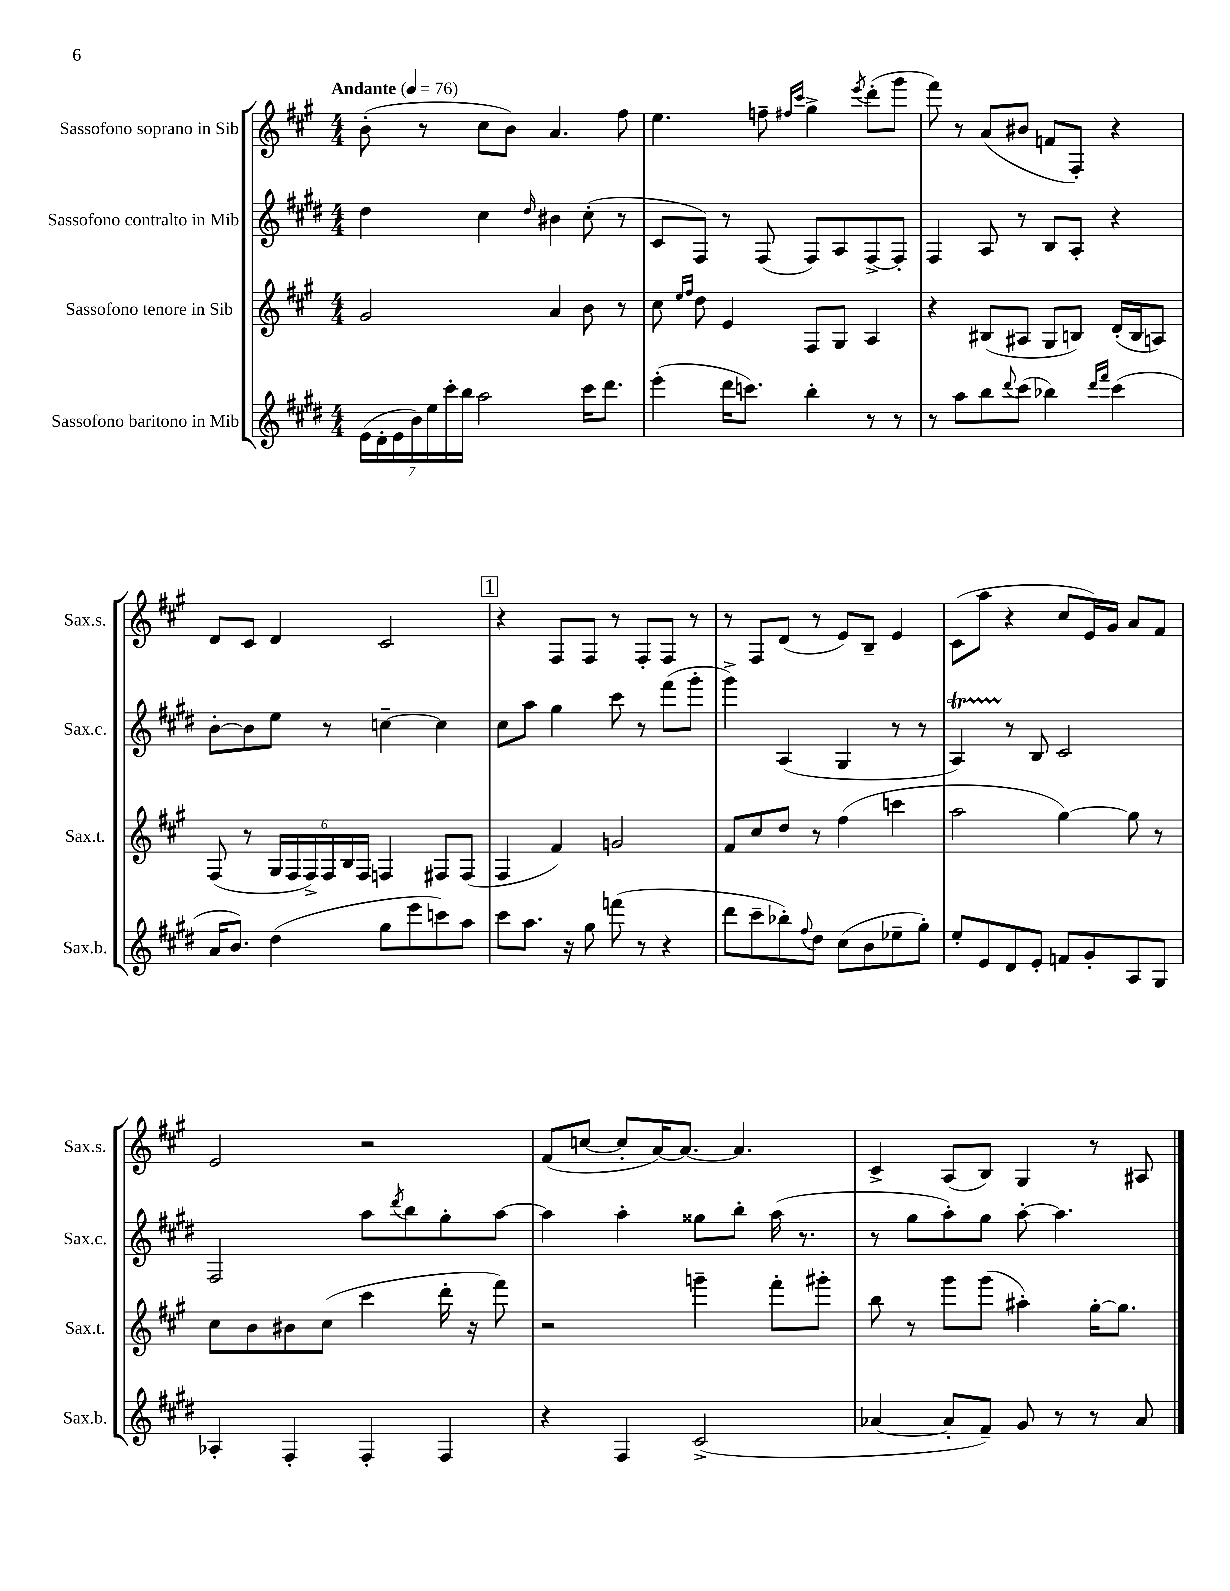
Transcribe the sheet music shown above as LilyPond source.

<<
\new StaffGroup <<
\new Staff = "s0" \with { instrumentName = "Sassofono soprano in Sib" shortInstrumentName = "Sax.s." } {
    \clef treble \key a \major \numericTimeSignature \time 4/4 \tempo "Andante" 4 = 76
    b'8-.( r8 cis''8 b'8) a'4. fis''8 |
    e''4. f''8-- \grace { fis''16 cis'''16 } gis''4-> \acciaccatura { e'''8 } d'''8-.( gis'''8 |
    fis'''8) r8 a'8( bis'8 f'8 fis8-.) r4 |
    d'8 cis'8 d'4 cis'2 |
    \mark \markup { \box "1" } r4 fis8 fis8 r8 fis8-. fis8 r8 |
    r8 fis8 d'8( r8 e'8) b8-- e'4 |
    cis'8( a''8 r4 cis''8 e'16) gis'16 a'8 fis'8 |
    e'2 r2 |
    fis'8( c''8~ c''8-. a'16~) a'8.~ a'4. |
    cis'4-> a8( b8) gis4 r8 ais8 \bar "|." |
}
\new Staff = "s1" \with { instrumentName = "Sassofono contralto in Mib" shortInstrumentName = "Sax.c." } {
    \clef treble \key e \major \numericTimeSignature \time 4/4
    dis''4 cis''4 \grace { dis''16 } bis'4 cis''8-.( r8 |
    cis'8 fis8) r8 fis8( fis8) a8 fis8~-> fis8-. |
    fis4 a8 r8 b8 a8-. r4 |
    b'8~-. b'8 e''8 r8 c''4~-- c''4 |
    \mark \markup { \box "1" } cis''8 a''8 gis''4 cis'''8 r8 fis'''8( gis'''8-. |
    gis'''4->) a4( gis4 r8 r8 |
    a4\startTrillSpan) r8\stopTrillSpan b8 cis'2 |
    fis2 a''8 \acciaccatura { dis'''8 } b''8 gis''8-. a''8~ |
    a''4 a''4-. gisis''8 b''8-. a''16( r8. |
    r8 gis''8 a''8-.) gis''8 a''8~-. a''4. \bar "|." |
}
\new Staff = "s2" \with { instrumentName = "Sassofono tenore in Sib" shortInstrumentName = "Sax.t." } {
    \clef treble \key a \major \numericTimeSignature \time 4/4
    gis'2 a'4 b'8 r8 |
    cis''8 \grace { e''16 fis''16 } d''8 e'4 fis8 gis8 a4 |
    r4 bis8( ais8 gis8 b8) d'16-.( b16 a8) |
    fis8( r8 \tuplet 6/4 { gis16 fis16 fis16->) fis16 b16 fis16 } f4 fis8 fis8( |
    \mark \markup { \box "1" } fis4 fis'4) g'2 |
    fis'8 cis''8 d''8 r8 fis''4( c'''4 |
    a''2 gis''4~) gis''8 r8 |
    cis''8 b'8 bis'8 cis''8( cis'''4 d'''16-. r16 fis'''8) |
    r2 g'''4-- fis'''8-. gis'''8-. |
    b''8 r8 gis'''8 gis'''8( ais''4-.) gis''16~-. gis''8. \bar "|." |
}
\new Staff = "s3" \with { instrumentName = "Sassofono baritono in Mib" shortInstrumentName = "Sax.b." } {
    \clef treble \key e \major \numericTimeSignature \time 4/4
    \tuplet 7/4 { e'16( dis'16-. e'16 b'16) e''16 cis'''16-. b''16 } a''2 cis'''16 dis'''8. |
    e'''4-.( dis'''16 c'''8.) b''4-. r8 r8 |
    r8 a''8 b''8 \appoggiatura { dis'''8 } cis'''8( bes''4) \grace { dis'''16 fis'''16 } cis'''4( |
    a'16 b'8.) dis''4( gis''8 e'''8 c'''8) a''8 |
    \mark \markup { \box "1" } cis'''8 a''8. r16 gis''8 f'''8( r8 r4 |
    dis'''8 cis'''8-- bes''8-.) \appoggiatura { fis''8 } dis''8 cis''8( b'8 ees''8-- gis''8-.) |
    e''8-. e'8 dis'8 e'8-. f'8 gis'8-. a8 gis8 |
    aes4-. fis4-. fis4-. fis4 |
    r4 fis4 cis'2->( |
    aes'4~ aes'8-. fis'8--) gis'8 r8 r8 aes'8 \bar "|." |
}
>>
>>
\layout { \context { \Score \remove "Bar_number_engraver" } }
